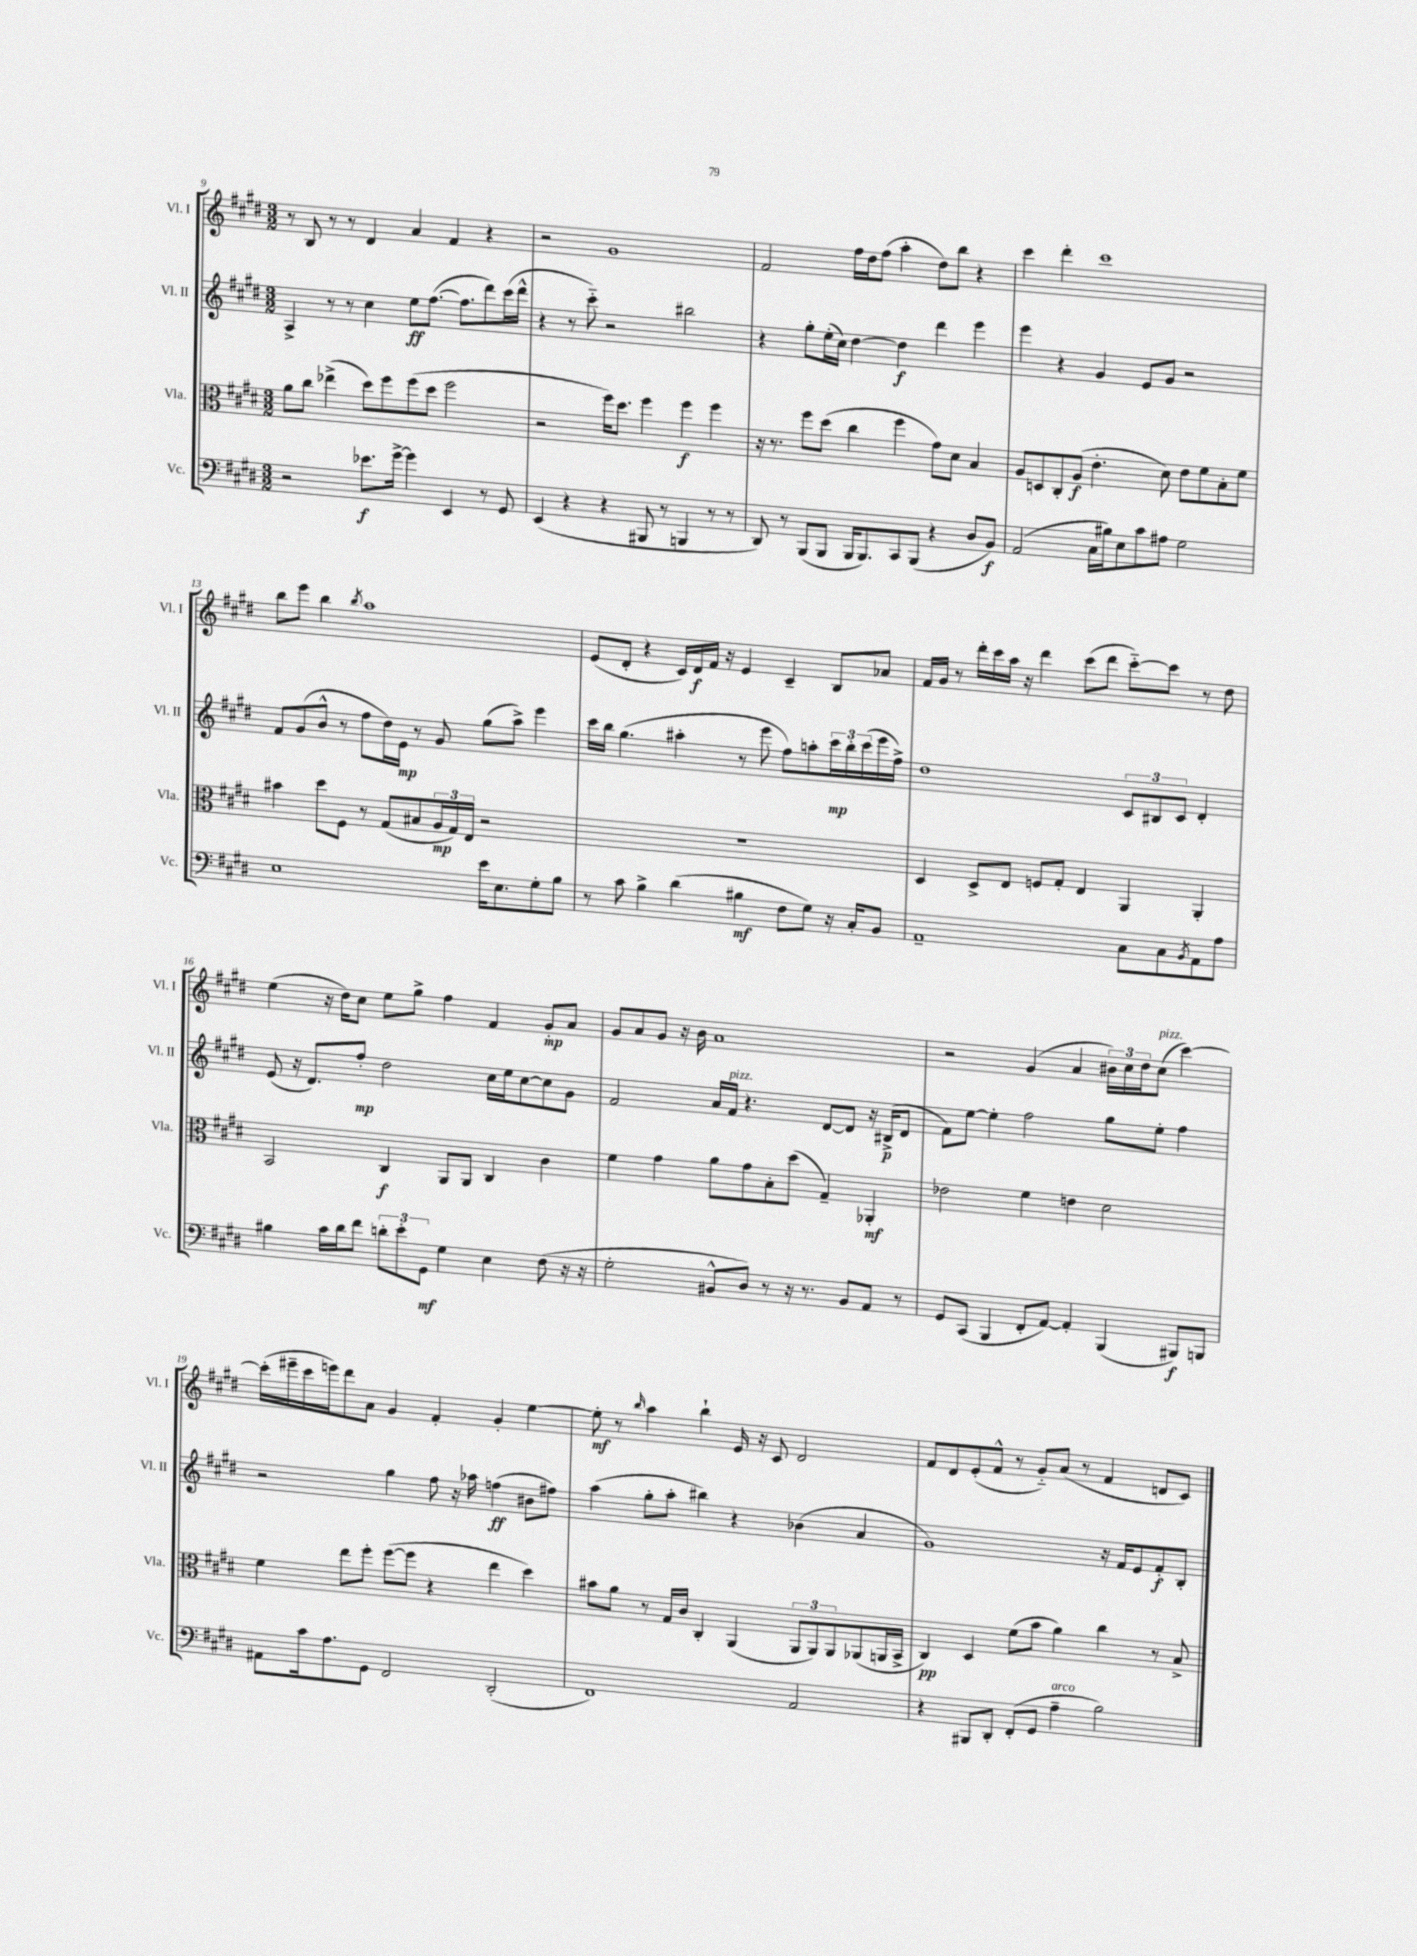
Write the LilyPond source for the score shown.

<<
\new StaffGroup <<
\new Staff = "s0" \with { instrumentName = "Vl. I" shortInstrumentName = "Vl. I" } {
    \clef treble \key e \major \numericTimeSignature \time 3/2
    r8 b8 r8 r8 dis'4 a'4 fis'4 r4 |
    r2 gis'1 |
    fis'2 fis''16 dis''16 fis''8( a''4-. dis''8) b''8 r4 |
    cis'''4 dis'''4-. cis'''1 |
    b''8 e'''8 b''4 \acciaccatura { b''8 } a''1 |
    e'8( dis'8-. r4 cis'16) dis'16\f fis'16 r16 e'4 cis'4-- b8 aes'8 |
    fis'16 gis'16 r8 dis'''16-. cis'''16 a''16 r16 dis'''4 cis'''8( dis'''8 cis'''8~-_) cis'''8 r8 dis''8 |
    e''4( r16 dis''16) cis''8 e''8 gis''8-> fis''4 fis'4 gis'8-.\mp a'8 |
    gis'8 a'8 gis'8 r16 b'16 a'1 |
    r2 gis'4( a'4 \tuplet 3/2 { bis'16) cis''16 dis''16 } cis''8^\markup { \italic "pizz." }( cis'''4~) |
    cis'''16-.( eis'''16-- cis'''16 e'''16) dis'''8 a'8 gis'4 fis'4-. gis'4-. e''4~ |
    e''8-.\mf r8 \grace { b''16 } a''4 b''4-! e'16 r16 cis'8 dis'2 |
    fis'8 dis'8 e'8-.( fis'8-^ r8 gis'8-_) a'8( r8 fis'4 d'8 cis'8) \bar "|." |
}
\new Staff = "s1" \with { instrumentName = "Vl. II" shortInstrumentName = "Vl. II" } {
    \clef treble \key e \major \numericTimeSignature \time 3/2
    a4-> r8 r8 cis''4 e''8\ff fis''8.~( fis''8. dis'''8) cis'''16( dis'''16-^ |
    r4 r8 cis'''8-_) r2 bis''2 |
    r4 gis''8-. e''16-.( cis''16) dis''4~ dis''4\f dis'''4 e'''4 |
    e'''4 r4 gis'4 e'8 gis'8 r2 |
    fis'8 gis'8( b'8-^ r8 fis''8 dis''16) e'16\mp r8 gis'8 gis''8( a''8->) e'''4 |
    cis'''16 b''16 gis''4.( ais''4-. r8 e'''8 fis''8) a''8-. \tuplet 3/2 { cis'''16\mp b''16-. cis'''16( } e'''16 fis''16->) |
    dis''1 \tuplet 3/2 { cis'8 bis8 cis'8 } dis'4-. |
    e'8( r16 dis'8.) fis''8-.\mp dis''2 cis''16 e''16 cis''8~ cis''8 gis'8 |
    fis'2 a'16 fis'16^\markup { \italic "pizz." } r4. dis'8~ dis'8 r16 bis16->\p( dis'8 |
    fis'8) e''8~ e''4-. fis''2 gis''8 e''8-. fis''4 |
    r2 gis''4 fis''8 r16 aes''16 f''4\ff( bis'8 fis''8) |
    a''4( gis''8-. a''8-. bis''4) r4 bes'4( a'4 |
    gis'1) r16 fis'16 e'8 fis'8-.\f b8-. \bar "|." |
}
\new Staff = "s2" \with { instrumentName = "Vla." shortInstrumentName = "Vla." } {
    \clef alto \key e \major \numericTimeSignature \time 3/2
    a'8 cis''8 ees''4->( dis''8) fis''8 fis''8( dis''8 fis''2 |
    r2 fis''16) dis''8. fis''4 fis''4\f fis''4 |
    r16 r8. fis''8 dis''8( cis''4 fis''4 gis'8) dis'8 b4 |
    a8 d8 cis8-. a8\f( e'4.-. dis'8) e'8 fis'8 b8-. fis'8 |
    bis'4 dis''8 fis8 r8 gis8( bis8 \tuplet 3/2 { a16\mp gis16) e16 } r2 |
    R1. |
    dis4 dis8-> e8 f8 gis8-. e4 a,4 a,4-. |
    b,2 cis4\f a,8 a,8 cis4 cis'4 |
    fis'4 gis'4 a'8 gis'8 b8-. dis''8( gis4--) aes,4-.\mf |
    ees'2 fis'4 e'4 dis'2 |
    fis'4 e''8 fis''8-. fis''8~( fis''8 r4 e''4 dis''4) |
    bis'8 a'8 r8 gis16 cis'16 cis4-. a,4( \tuplet 3/2 { a,8 a,8) a,8 } aes,8( a,16 b,16-> |
    cis4\pp) dis4 fis'8( b'8 a'4) cis''4 r8 b8-> \bar "|." |
}
\new Staff = "s3" \with { instrumentName = "Vc." shortInstrumentName = "Vc." } {
    \clef bass \key e \major \numericTimeSignature \time 3/2
    r2 ees'8.\f gis'16~-> gis'4 e,4 r8 gis,8 |
    e,4( r4 r4 bis,,8 r8 b,,4 r8 r8 |
    dis,8) r8 b,,8( b,,8 b,,16 b,,8.) cis,8 b,,8( r4 dis8 b,8\f) |
    a,2( cis16 bis16) e8 cis'8 ais8 gis2 |
    e1 e'16 e8. gis8-. b8 |
    r8 cis'8 b4-> dis'4( bis4\mf fis8 gis8) r16 cis16-. b,8 |
    a,1-- cis8 cis8 \acciaccatura { b,8 } a,8 a8 |
    bis4 cis'16 dis'16 fis'8 \tuplet 3/2 { d'8-. e'8-. gis,8\mf } gis4 e4 fis8( r16 r16 |
    gis2-. bis,8-^ dis8) r8 r16 r8. bis,8 a,8 r8 |
    gis,8 cis,8( b,,4 fis,8-. a,8~) a,4-. b,,4( bis,,8\f) b,,8 |
    ais,8 cis'16 a8. gis,8 fis,2 dis,2-.( |
    fis,1) a,2 |
    r4 bis,,8 dis,8-. fis,8-.( gis,8 a4--^\markup { \italic "arco" } b2) \bar "|." |
}
>>
>>
\layout { \context { \Score currentBarNumber = #9 } }
